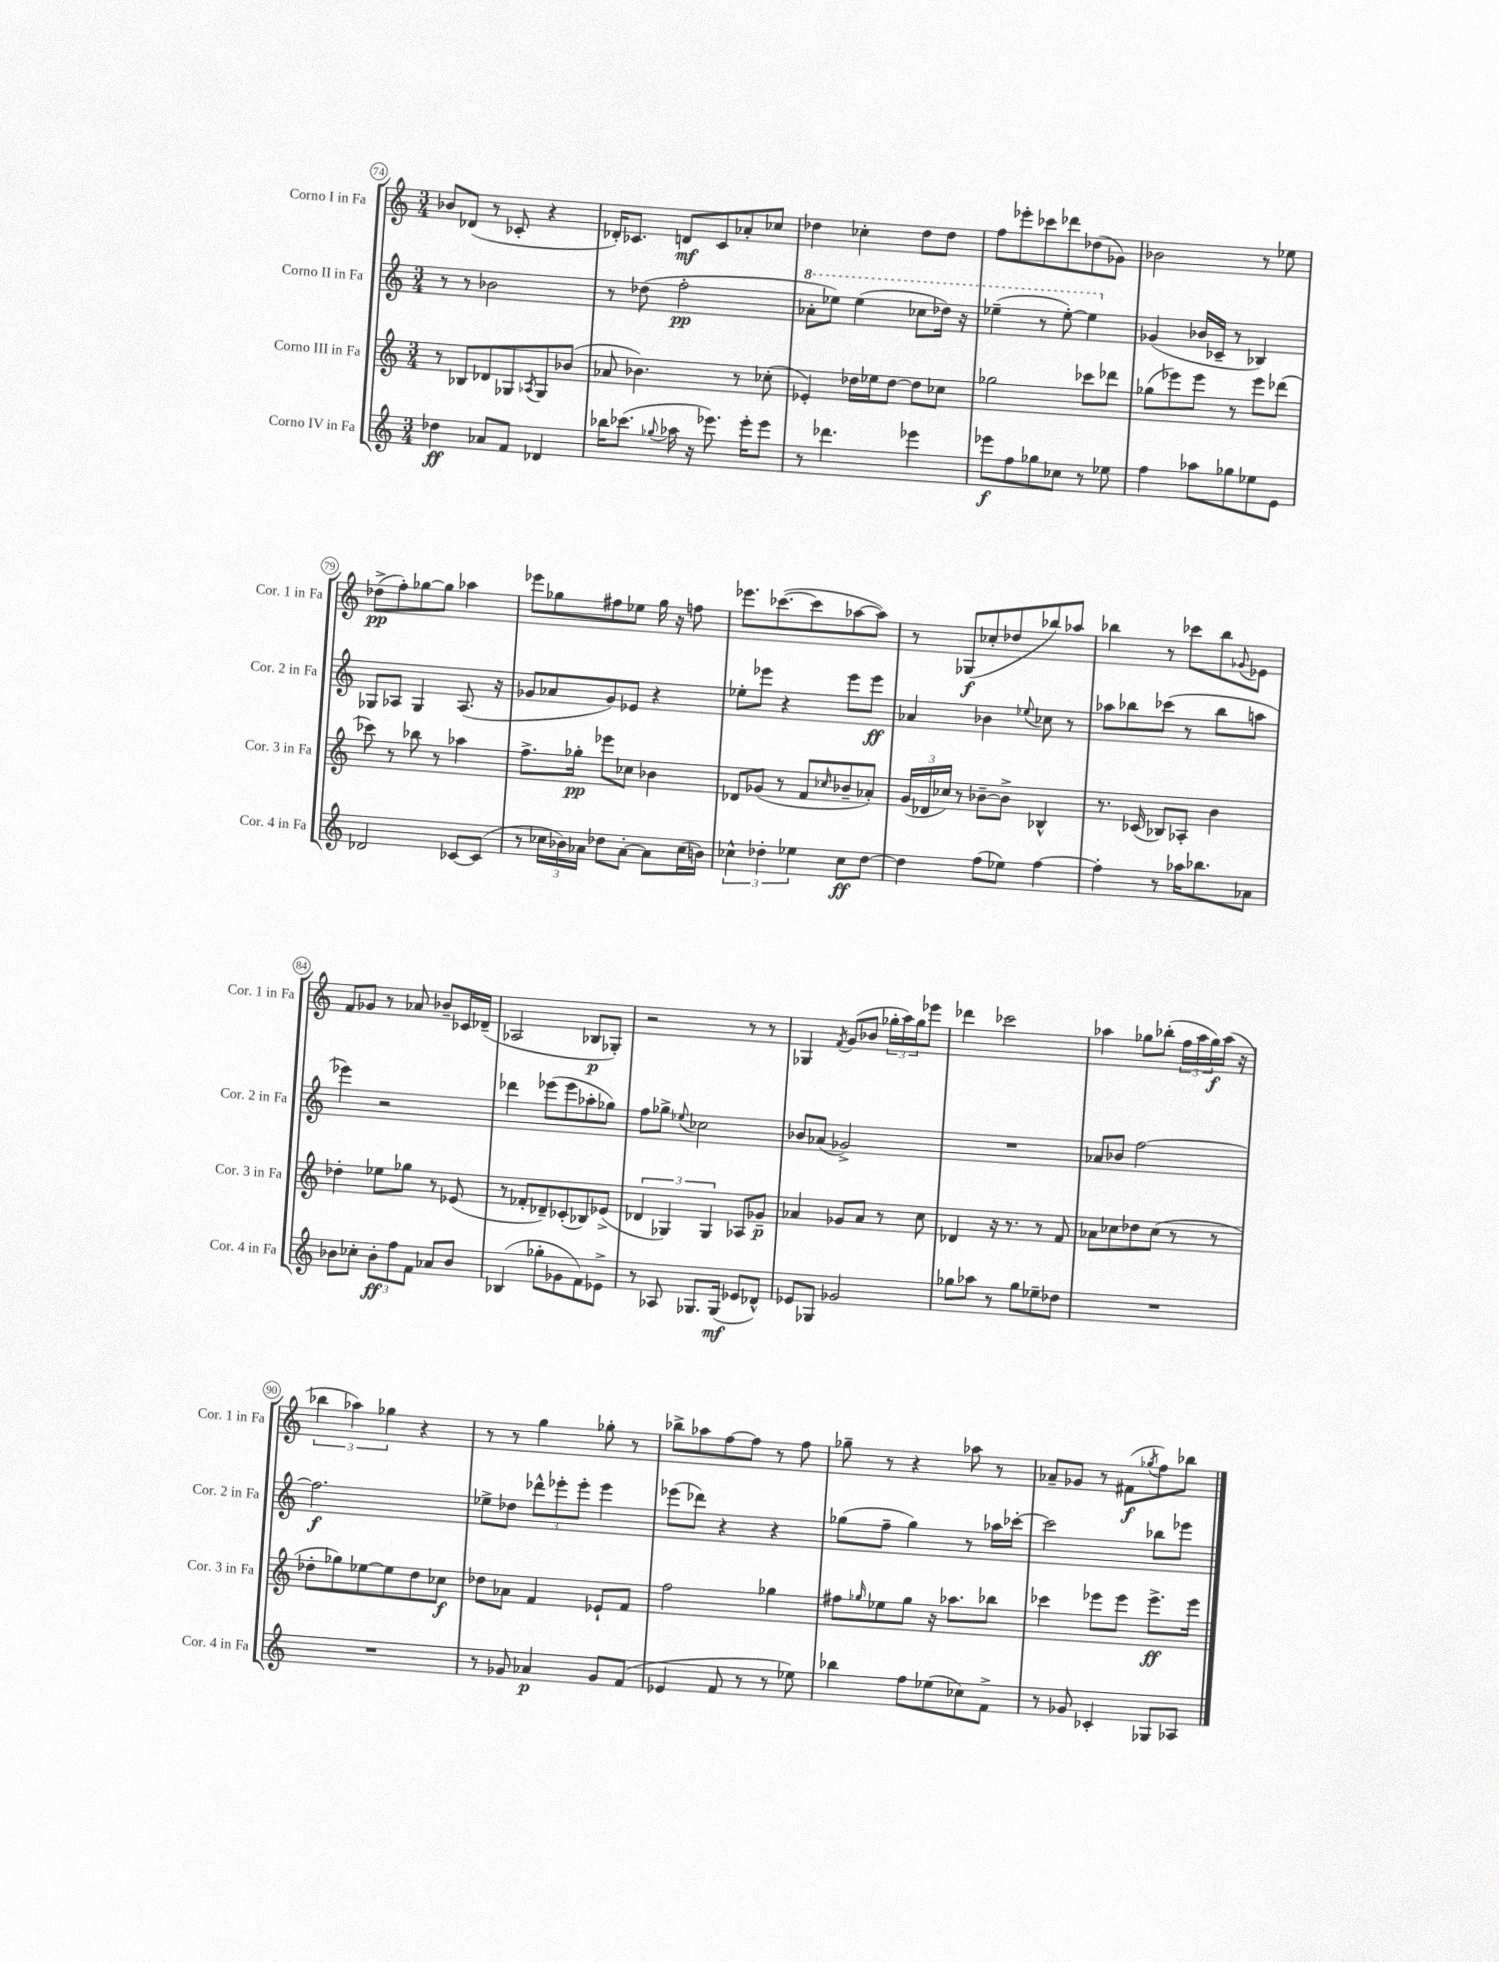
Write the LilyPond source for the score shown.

<<
\new StaffGroup <<
\new Staff = "s0" \with { instrumentName = "Corno I in Fa" shortInstrumentName = "Cor. 1 in Fa" } {
    \clef treble \key c \major \numericTimeSignature \time 3/4
    bes'8 des'8( r8 ces'8-. r4 |
    des'16-.) ces'8. d'8\mf ces'8 aes'8-. ces''8 |
    des''4 ces''4-. des''8 des''8 |
    f''8 ees'''8-. ces'''8 des'''8 des''8( ges'8) |
    bes'2 r8 ees''8 |
    des''8->\pp( f''8-.) ges''8~ ges''8 aes''4 |
    ees'''8 ges''8 fis''8 ees''8 ges''16 r16 f''8 |
    ees'''8. ces'''8.~( ces'''8 aes''8~ aes''8) |
    r8 ges8\f( ces''8-. des''8 bes''8) aes''8 |
    bes''4 r8 ces'''8 bes''8 \appoggiatura { ges'8 } ees'8 |
    f'8 ges'8 r8 aes'8 bes'8-- ces'16 des'16--( |
    aes2 bes8\p ges8-.) |
    r2 r8 r8 |
    ges4 \acciaccatura { f'8 } g'8( bes'8 \tuplet 3/2 { ges''16-. a''16) ges''16 } ees'''8 |
    des'''4 ces'''2 |
    aes''4 ges''8 bes''8-.( \tuplet 3/2 { f''16 aes''16 ges''16\f) } aes''16( r16 |
    \tuplet 3/2 { bes''4 aes''4) ges''4 } r4 |
    r8 r8 g''4 ges''8-. r8 |
    bes''8-> aes''8 f''8~ f''8 r8 f''8 |
    ges''8-- r8 r4 aes''8 r8 |
    aes'8-- ges'8 r8 fis'8\f( \acciaccatura { ges''8 } f''8) bes''8 \bar "|." |
}
\new Staff = "s1" \with { instrumentName = "Corno II in Fa" shortInstrumentName = "Cor. 2 in Fa" } {
    \clef treble \key c \major \numericTimeSignature \time 3/4
    r8 r8 bes'2 |
    r8 des''8( f''2-.\pp |
    \ottava #1 aes''8-. ees'''8) ees'''4( ces'''8 des'''16) r16 |
    ees'''4--( r8 ees'''8~-.) ees'''4 \ottava #0 |
    ges'4( bes'16 ces'16-- r8 bes4) |
    ges8 aes8 ges4 aes8.( r16 |
    ges'8 aes'8 ges'8) ees'8 r4 |
    ees''8-. ees'''8 r4 ees'''8 ees'''8\ff |
    aes'4 bes'4 \appoggiatura { ees''8 } ces''8 r8 |
    aes''8 bes''8 ces'''8( r8 bes''8 a''8 |
    ees'''4) r2 |
    des'''4 ees'''8( ees'''8 aes''8-. ges''8) |
    f''8 ges''8-> \appoggiatura { ees''8 } ces''2 |
    bes'8 aes'8( ges'2->) |
    R2. |
    aes'8 bes'8 f''2~ |
    f''2.\f |
    ees''8-> des''8 \tuplet 3/2 { des'''8-^ ees'''8-. ees'''8-. } ees'''4 |
    ees'''8( des'''8) r4 r4 |
    ges''8( f''8-- ges''4) r8 aes''16 ces'''16~-. |
    ces'''2 bes''8 ees'''8 \bar "|." |
}
\new Staff = "s2" \with { instrumentName = "Corno III in Fa" shortInstrumentName = "Cor. 3 in Fa" } {
    \clef treble \key c \major \numericTimeSignature \time 3/4
    r8 bes8 des'8 ges8 \acciaccatura { aes8 } ges8 bes'8( |
    aes'8 bes'4.) r8 ces''8-.( |
    ees'4-.) des''16 ees''16 des''8~ des''8 ces''8 |
    ges''2 ces'''8 des'''8 |
    ges''8( ees'''8) ees'''8 r8 ees'''8 des'''8( |
    ces'''8) r8 bes''8 r8 aes''4 |
    f''8.-> ges''16-.\pp ees'''8 ces''8 bes'4 |
    des'8 ges'8( r8 f'8 \grace { ces''16 } bes'8-- aes'8-.) |
    \tuplet 3/2 { g'16( des'16 ces''16) } r8 bes'8~-- bes'8-> bes4-^ |
    r8. ces'16( bes8) aes8-. b'4 |
    des''4-. ees''8 ges''8 r8 ees'8( |
    r8 fes'8-. des'8--) ces'8-.( bes8) ees'8->( |
    \tuplet 3/2 { des'4 ges4) ges4 } aes8 ges'8--\p |
    aes'4 ges'8 aes'8 r8 c''8 |
    des'4 r16 r8. r8 f'8 |
    aes'8 ces''8 des''8 ces''8( r8 r8 |
    des''8-. ges''8) ees''8~ ees''8 des''8 ces''8\f |
    des''8 aes'8 f'4 ees'8-! f'8 |
    f''2 ges''4 |
    fis''8 \grace { ges''16 } ees''8 ges''8 r16 aes''8. bes''8 |
    ces'''4 ees'''8 ees'''8 ees'''8.->\ff ees'''16 \bar "|." |
}
\new Staff = "s3" \with { instrumentName = "Corno IV in Fa" shortInstrumentName = "Cor. 4 in Fa" } {
    \clef treble \key c \major \numericTimeSignature \time 3/4
    des''4\ff aes'8 f'8 des'4 |
    bes''16 ces'''8.( \appoggiatura { ges''8 } aes''16 r16 ees'''8.) ees'''16-. ees'''8 |
    r8 des'''4. ees'''4 |
    ees'''8\f f''8 ges''8 ces''8 r8 ees''8 |
    f''4 aes''8 ges''8 ees''8 e'8 |
    des'2 ces'8~ ces'8( |
    r8 \tuplet 3/2 { ces''16 bes'16) aes'16 } des''8 aes'8~-. aes'8 ces''16( b'16) |
    \tuplet 3/2 { ces''4-^ des''4-. ees''4 } ces''8\ff des''8~ |
    des''4 f''8( ees''8) f''4~ |
    f''4-. r8 aes''16 bes''8. aes'8 |
    bes'8 ces''8-. \tuplet 3/2 { bes'8-.\ff f''8 f'8 } aes'8 bes'8 |
    bes4( ges''8-. ges'8 f'8) ees'8-> |
    r8 aes8 ges8. ges16\mf( ees'8 des'8-^) |
    ees'8 ges8 ges'2 |
    ges''8 aes''8 r8 ges''8 ees''8-- des''8 |
    R2. |
    R2. |
    r8 ges'8 aes'4\p ges'8 f'8( |
    ees'4 f'8 r8 r8 ees''8) |
    bes''4 f''8 ees''8( ces''8) f'8-> |
    r8 ges'8 ces'4-. ges8 aes8 \bar "|." |
}
>>
>>
\layout { \context { \Score currentBarNumber = #74 \override BarNumber.stencil = #(make-stencil-circler 0.1 0.3 ly:text-interface::print) } }
